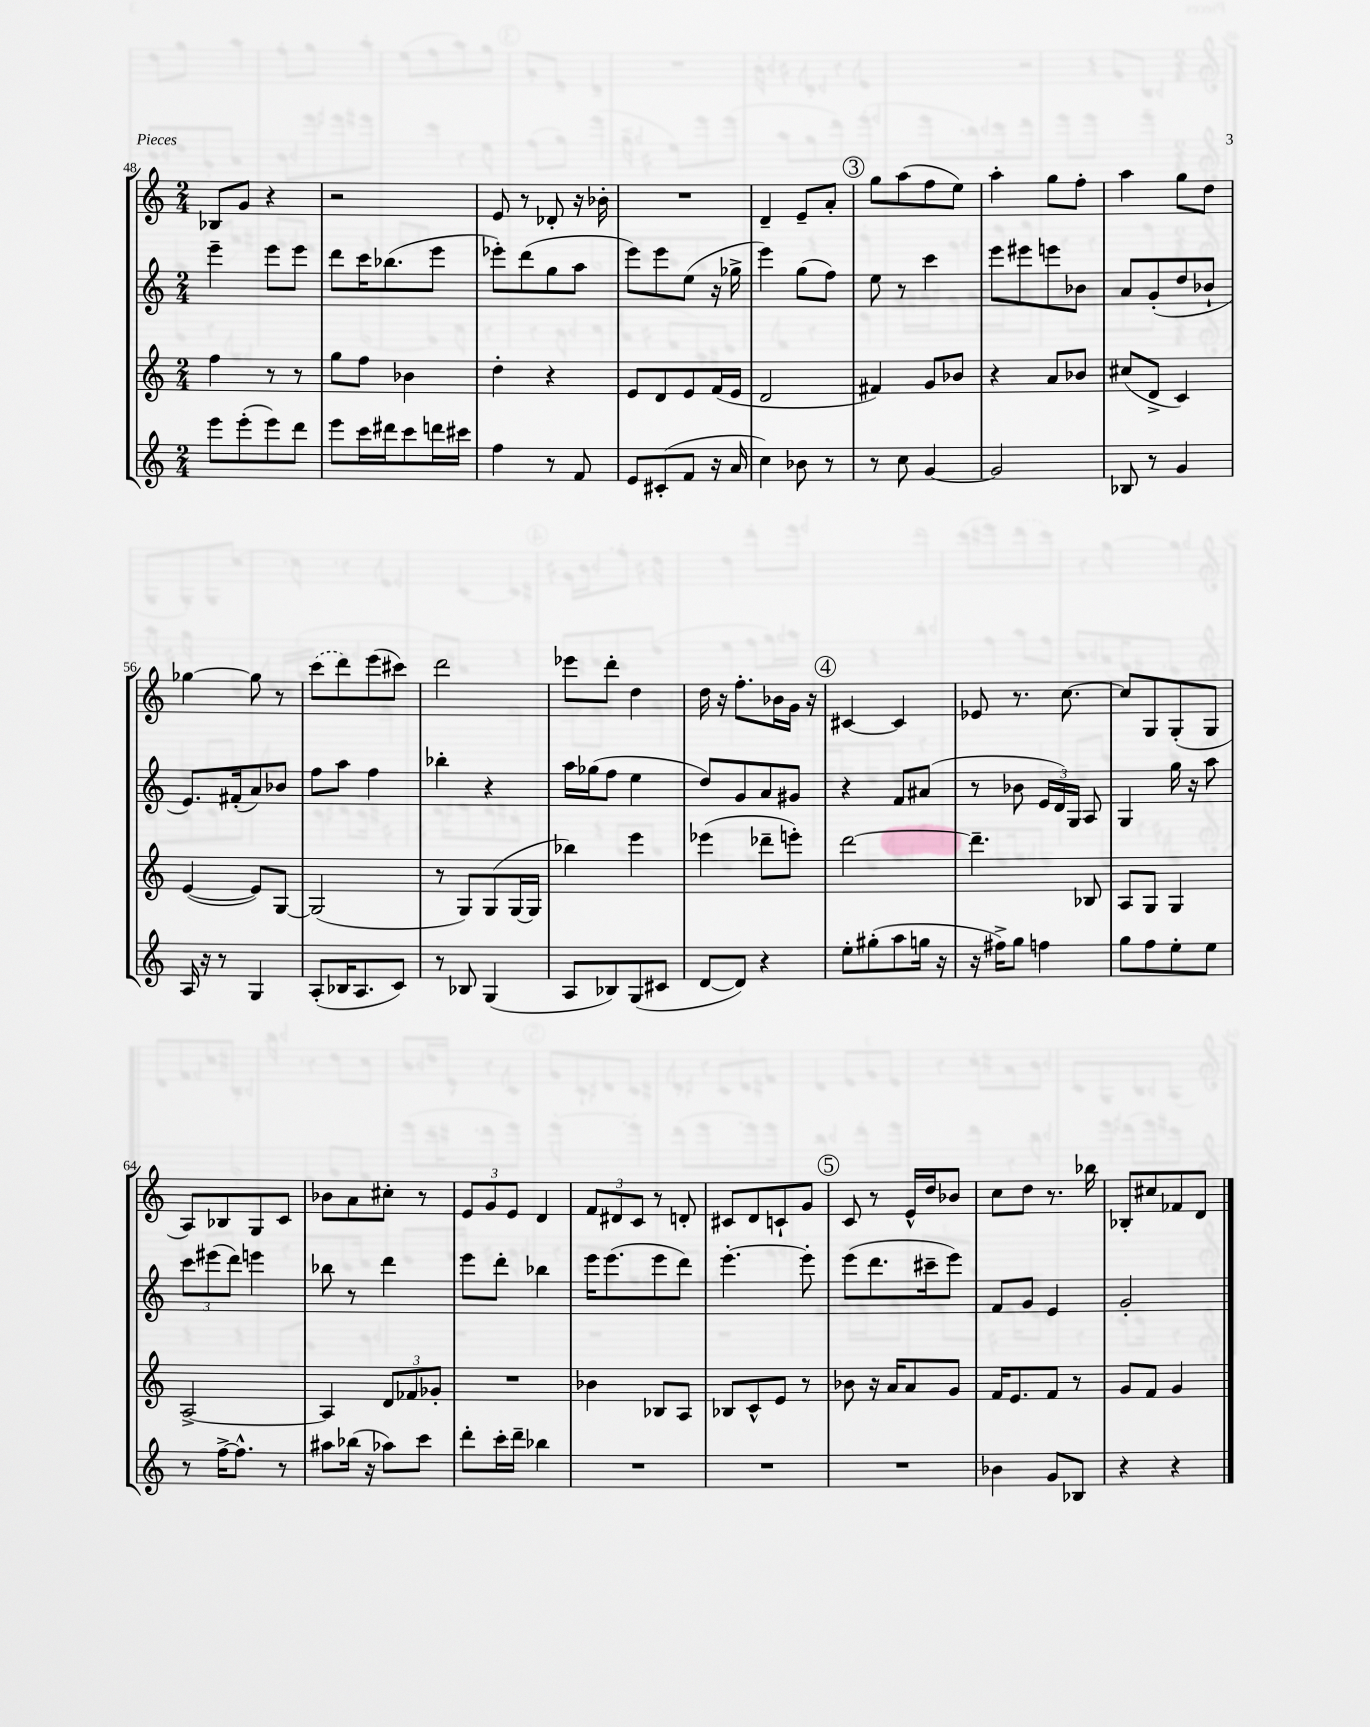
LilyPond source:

<<
\new StaffGroup <<
\new Staff = "s0" {
    \clef treble \key c \major \numericTimeSignature \time 2/4
    \autoBeamOff bes8[ g'8] r4 |
    r2 |
    e'8 r8 des'8-. r16 bes'16-. |
    R2 |
    d'4-- e'8[-- a'8]-. |
    \mark \markup { \circle "3" } g''8[ a''8( f''8 e''8]) |
    a''4-. g''8[ f''8]-. |
    a''4 g''8[ d''8] |
    ges''4~ ges''8 r8 |
    \once \slurDashed c'''8[( d'''8) e'''8( cis'''8]) |
    d'''2 |
    ees'''8[ d'''8]-. d''4 |
    d''16 r16 f''8.[-. bes'16 g'16] r16 |
    \mark \markup { \circle "4" } cis'4~ cis'4 |
    ees'8 r8. c''8.~ |
    c''8[ g8 g8-.( g8] |
    a8[) bes8 g8 c'8] |
    bes'8[ a'8 cis''8]-. r8 |
    \tuplet 3/2 { e'8[ g'8 e'8] } d'4 |
    \tuplet 3/2 { f'8[ dis'8 c'8] } r8 d'8-. |
    cis'8[ d'8 c'8-! g'8] |
    \mark \markup { \circle "5" } c'8 r8 e'16[-^ d''16 bes'8] |
    c''8[ d''8] r8. bes''16 |
    bes8[-. cis''8 fes'8 d'8] \bar "|." |
}
\new Staff = "s1" {
    \clef treble \key c \major \numericTimeSignature \time 2/4
    \autoBeamOff e'''4-- e'''8[ e'''8] |
    d'''8[ c'''16 bes''8.( e'''8] |
    ees'''8[-.) d'''8( g''8 a''8] |
    e'''8[) e'''8 e''8]( r16 ges''16-> |
    e'''4) g''8[( f''8]) |
    \mark \markup { \circle "3" } e''8 r8 c'''4 |
    e'''8[ eis'''8 e'''8 bes'8] |
    a'8[ g'8-.( d''8 bes'8]-! |
    e'8.[) fis'16-.( a'8) bes'8] |
    f''8[ a''8] f''4 |
    bes''4-. r4 |
    a''16[ ges''16( f''8] e''4 |
    d''8[) g'8 a'8 gis'8] |
    \mark \markup { \circle "4" } r4 f'8[ ais'8]( |
    r8 bes'8 \tuplet 3/2 { e'16[ d'16) g16] } a8 |
    g4 g''16 r16 a''8 |
    \tuplet 3/2 { c'''8[ eis'''8( d'''8]) } e'''4 |
    bes''8 r8 d'''4 |
    e'''8[ d'''8]-. bes''4 |
    e'''16[ e'''8.( e'''8 d'''8]) |
    e'''4.~-. e'''8-. |
    \mark \markup { \circle "5" } e'''8[( d'''8. cis'''16-- e'''8]) |
    f'8[ g'8] e'4 |
    g'2-. \bar "|." |
}
\new Staff = "s2" {
    \clef treble \key c \major \numericTimeSignature \time 2/4
    \autoBeamOff f''4 r8 r8 |
    g''8[ f''8] bes'4 |
    d''4-. r4 |
    e'8[ d'8 e'8 f'16( e'16] |
    d'2 |
    \mark \markup { \circle "3" } fis'4) g'8[ bes'8] |
    r4 a'8[ bes'8] |
    cis''8[( d'8]-> c'4) |
    e'4~( e'8[) g8]~ |
    g2( |
    r8 g8[) g8( g16~ g16] |
    bes''4) e'''4 |
    ees'''4( des'''8[-- e'''8]-.) |
    \mark \markup { \circle "4" } d'''2~ |
    d'''4.-- bes8 |
    a8[ g8] g4 |
    a2~-> |
    a4 \tuplet 3/2 { d'8[ fes'8 ges'8]-. } |
    R2 |
    bes'4 bes8[ a8] |
    bes8[ c'8-^ e'8] r8 |
    \mark \markup { \circle "5" } bes'8 r16 a'16[ a'8 g'8] |
    f'16[ e'8. f'8] r8 |
    g'8[ f'8] g'4 \bar "|." |
}
\new Staff = "s3" {
    \clef treble \key c \major \numericTimeSignature \time 2/4
    \autoBeamOff e'''8[ e'''8-.( e'''8) d'''8] |
    e'''8[ c'''16 dis'''16 c'''8 d'''16 cis'''16] |
    f''4 r8 f'8 |
    e'8[ cis'8-.( f'8] r16 a'16 |
    c''4) bes'8 r8 |
    \mark \markup { \circle "3" } r8 c''8 g'4~ |
    g'2 |
    bes8 r8 g'4 |
    a16 r16 r8 g4 |
    a8[-.( bes16 a8. c'8]) |
    r8 bes8 g4( |
    a8[ bes8) g8( cis'8] |
    d'8[~ d'8]) r4 |
    \mark \markup { \circle "4" } e''8[-. gis''8-.( a''8 g''16] r16 |
    r16 fis''16[->) g''8] f''4 |
    g''8[ f''8 e''8-. e''8] |
    r8 f''16[~-> f''8.]-^ r8 |
    ais''8[ bes''16]( r16 aes''8[) c'''8] |
    d'''8[-. c'''16-. d'''16]-- bes''4 |
    R2 |
    R2 |
    \mark \markup { \circle "5" } R2 |
    bes'4 g'8[ bes8] |
    r4 r4 \bar "|." |
}
>>
>>
\layout { \context { \Score currentBarNumber = #48 } }
